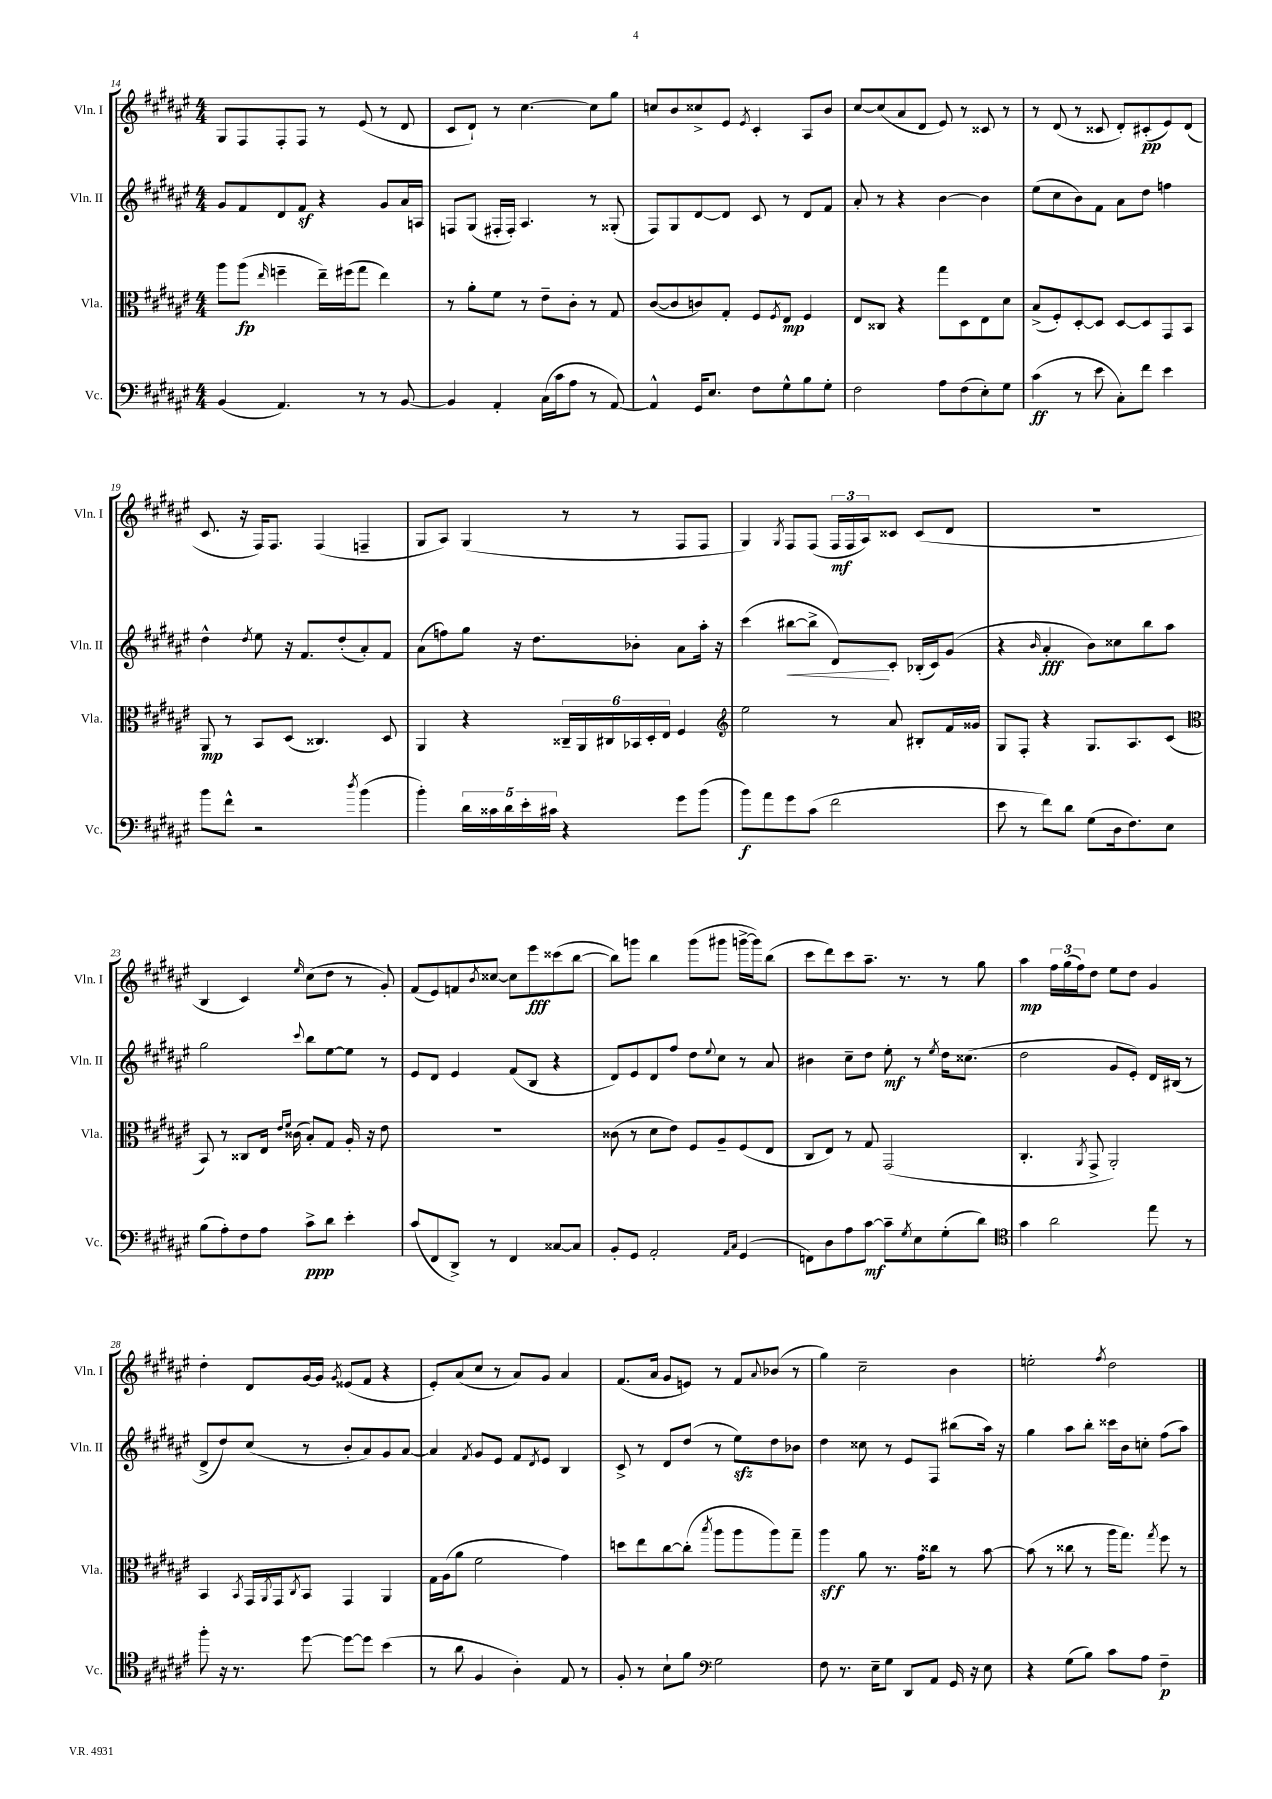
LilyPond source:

<<
\new StaffGroup <<
\new Staff = "s0" \with { instrumentName = "Vln. I" shortInstrumentName = "Vln. I" } {
    \clef treble \key fis \major \numericTimeSignature \time 4/4
    gis8 fis8 fis8-. fis8 r8 eis'8( r8 dis'8 |
    cis'8 dis'8-!) r8 cis''4.~ cis''8 gis''8 |
    c''8 b'8 cisis''8-> eis'8 \acciaccatura { eis'8 } cis'4-. ais8 b'8 |
    cis''8~ cis''8( ais'8 dis'8 eis'8) r8 cisis'8 r8 |
    r8 dis'8( r8 cisis'8 dis'8-.) cis'8-.\pp( eis'8) dis'8( |
    cis'8. r16 fis16) fis8. fis4( f4-- |
    gis8 ais8) gis4( r8 r8 fis8 fis8 |
    gis4) \acciaccatura { gis8 } fis8 fis8( \tuplet 3/2 { fis16\mf fis16 ais16) } cisis'8 cisis'8( dis'8 |
    R1 |
    b4 cis'4) \grace { eis''16 } cis''8( dis''8 r8 gis'8-.) |
    fis'8( eis'8) f'8 \acciaccatura { b'8 } cisis''8~ cisis''8 eis'''8\fff cisis'''8( b''8~ |
    b''8) g'''8 b''4 g'''8( gis'''8 g'''16~-> g'''16) b''8( |
    cis'''8 dis'''8) cis'''8 ais''8.-- r8. r8 gis''8 |
    ais''4\mp \tuplet 3/2 { fis''16 gis''16( fis''16) } dis''8 eis''8 dis''8 gis'4 |
    dis''4-. dis'8 gis'16~ gis'16 \acciaccatura { gis'8 } eisis'8( fis'8 r4 |
    eis'8-.) ais'8( cis''8 r8 ais'8) gis'8 ais'4 |
    fis'8.( ais'16 gis'8 e'8) r8 fis'8 \appoggiatura { ais'8 } bes'8( r8 |
    gis''4) cis''2-- b'4 |
    e''2-. \acciaccatura { fis''8 } dis''2 \bar "|." |
}
\new Staff = "s1" \with { instrumentName = "Vln. II" shortInstrumentName = "Vln. II" } {
    \clef treble \key fis \major \numericTimeSignature \time 4/4
    gis'8 fis'8 dis'8 fis'8\sf r4 gis'8 ais'16 a16 |
    f8 gis8( fis16-. fis16-.) ais4. r8 gisis8-.( |
    fis8) gis8 dis'8~ dis'8 cis'8 r8 dis'8 fis'8 |
    ais'8-. r8 r4 b'4~ b'4 |
    eis''8( cis''8 b'8) fis'8 ais'8 dis''8 f''4 |
    dis''4-^ \acciaccatura { dis''8 } eis''8 r16 fis'8. dis''8-.( ais'8-.) fis'8 |
    ais'8( f''8) gis''8 r16 dis''8. bes'8-. ais'8 ais''16-. r16 |
    cis'''4( bis''8~\< bis''8-> dis'8\!) cis'8-. bes16-.( cis'16) gis'8( |
    r4 \grace { b'16 } ais'4-.\fff b'8) cisis''8 b''8 ais''8 |
    gis''2 \appoggiatura { cis'''8 } b''8 eis''8~ eis''8 r8 |
    eis'8 dis'8 eis'4 fis'8( b8 r4 |
    dis'8) eis'8 dis'8 fis''8 dis''8 \appoggiatura { eis''8 } cis''8 r8 ais'8 |
    bis'4 cis''8-- dis''8 eis''8-.\mf r8 \acciaccatura { eis''8 } dis''16 cisis''8.( |
    dis''2 gis'8 eis'8-.) dis'16 bis16( r8 |
    dis'8-> dis''8) cis''8( r8 b'8-. ais'8) gis'8 ais'8~ |
    ais'4 \acciaccatura { fis'8 } gis'8 eis'8 fis'8 \acciaccatura { dis'8 } eis'8 b4 |
    cis'8-> r8 dis'8 dis''8( r8 eis''8\sfz) dis''8 bes'8 |
    dis''4 cisis''8 r8 eis'8 fis8 bis''8( ais''16) r16 |
    gis''4 ais''8 b''8-. cisis'''16 b'16 c''8-. fis''8( ais''8) \bar "|." |
}
\new Staff = "s2" \with { instrumentName = "Vla." shortInstrumentName = "Vla." } {
    \clef alto \key fis \major \numericTimeSignature \time 4/4
    ais''8 ais''8\fp( \grace { eis''16 } f''4-- eis''16--) fis''16( gis''8 eis''4) |
    r8 ais'8-. fis'8 r8 eis'8-- cis'8-. r8 gis8 |
    cis'8~( cis'8 c'8) gis8-. fis8 \acciaccatura { fis8 } eis8\mp fis4 |
    eis8 cisis8 r4 gis''8 dis8 eis8 dis'8 |
    b8->( fis8-.) dis8~-. dis8 dis8~ dis8 gis,8 b,8 |
    ais,8\mp r8 b,8 dis8( cisis4.) dis8 |
    ais,4 r4 \tuplet 6/4 { cisis16-- ais,16 cis16 bes,16 dis16-. eis16 } fis4 |
    \clef treble eis''2 r8 ais'8 bis8-. fis'16 gisis'16 |
    gis8 fis8-. r4 gis8. ais8. cis'8( |
    \clef alto b,8) r8 cisis8 eis16 \grace { eis'16 fis'16 } cisis'16( b8-.) gis8 ais16-. r16 eis'8 |
    R1 |
    cisis'8( r8 dis'8 eis'8) fis8 ais8-- fis8( eis8 |
    cis8 eis8) r8 gis8 gis,2( |
    cis4.-. \acciaccatura { ais,8 } gis,8-> ais,2-.) |
    b,4 \acciaccatura { b,8 } gis,16 \acciaccatura { ais,8 } gis,16 \acciaccatura { cis8 } b,8 gis,4 ais,4 |
    gis16 ais16( ais'8 fis'2 gis'4) |
    d''8 eis''8 cis''8~ cis''8-.( \acciaccatura { b''8 } ais''8 ais''8 ais''8) gis''8-- |
    ais''4\sff ais'8 r8. gis'16 cisis''8 r8 b'8~ |
    b'8( r8 cisis''8 r8 ais''16 gis''8.) \acciaccatura { gis''8 } fis''8 r8 \bar "|." |
}
\new Staff = "s3" \with { instrumentName = "Vc." shortInstrumentName = "Vc." } {
    \clef bass \key fis \major \numericTimeSignature \time 4/4
    b,4( ais,4.) r8 r8 b,8~ |
    b,4 ais,4-. cis16( cis'16 ais8 r8 ais,8~) |
    ais,4-^ gis,16 eis8. fis8 gis8-^ b8 gis8-. |
    fis2 ais8 fis8( eis8-.) gis8 |
    cis'4\ff( r8 eis'8 cis8-.) fis'8 eis'4 |
    b'8 fis'8-^ r2 \acciaccatura { dis''8 } b'4( |
    b'4-.) \tuplet 5/4 { dis'16 cisis'16 dis'16 eis'16-. cis'16 } r4 gis'8 b'8( |
    b'8\f) ais'8 gis'8 cis'8( fis'2 |
    eis'8 r8 fis'8) dis'8 gis8( dis16 fis8.) eis8 |
    b8( ais8-.) fis8 ais8 cis'8->\ppp dis'8 eis'4-. |
    cis'8( fis,8 dis,8->) r8 fis,4 cisis8~ cisis8 |
    b,8-. gis,8 ais,2-. \grace { ais,16 cis16 } gis,4( |
    f,8) dis8 ais8 cis'8~\mf cis'8-- \acciaccatura { gis8 } eis8 gis8-.( dis'8) |
    \clef tenor gis'4 ais'2 eis''8 r8 |
    fis''8-. r16 r8. dis''8~ dis''8~ dis''8 b'4( |
    r8 ais'8 fis4 ais4-.) eis8 r8 |
    fis8-. r8 b8-! fis'8 \clef bass gis2 |
    fis8 r8. eis16-- gis8 dis,8 ais,8 gis,16 r16 eis8 |
    r4 gis8( b8) cis'8 ais8 fis4--\p \bar "|." |
}
>>
>>
\layout { \context { \Score currentBarNumber = #14 } }
